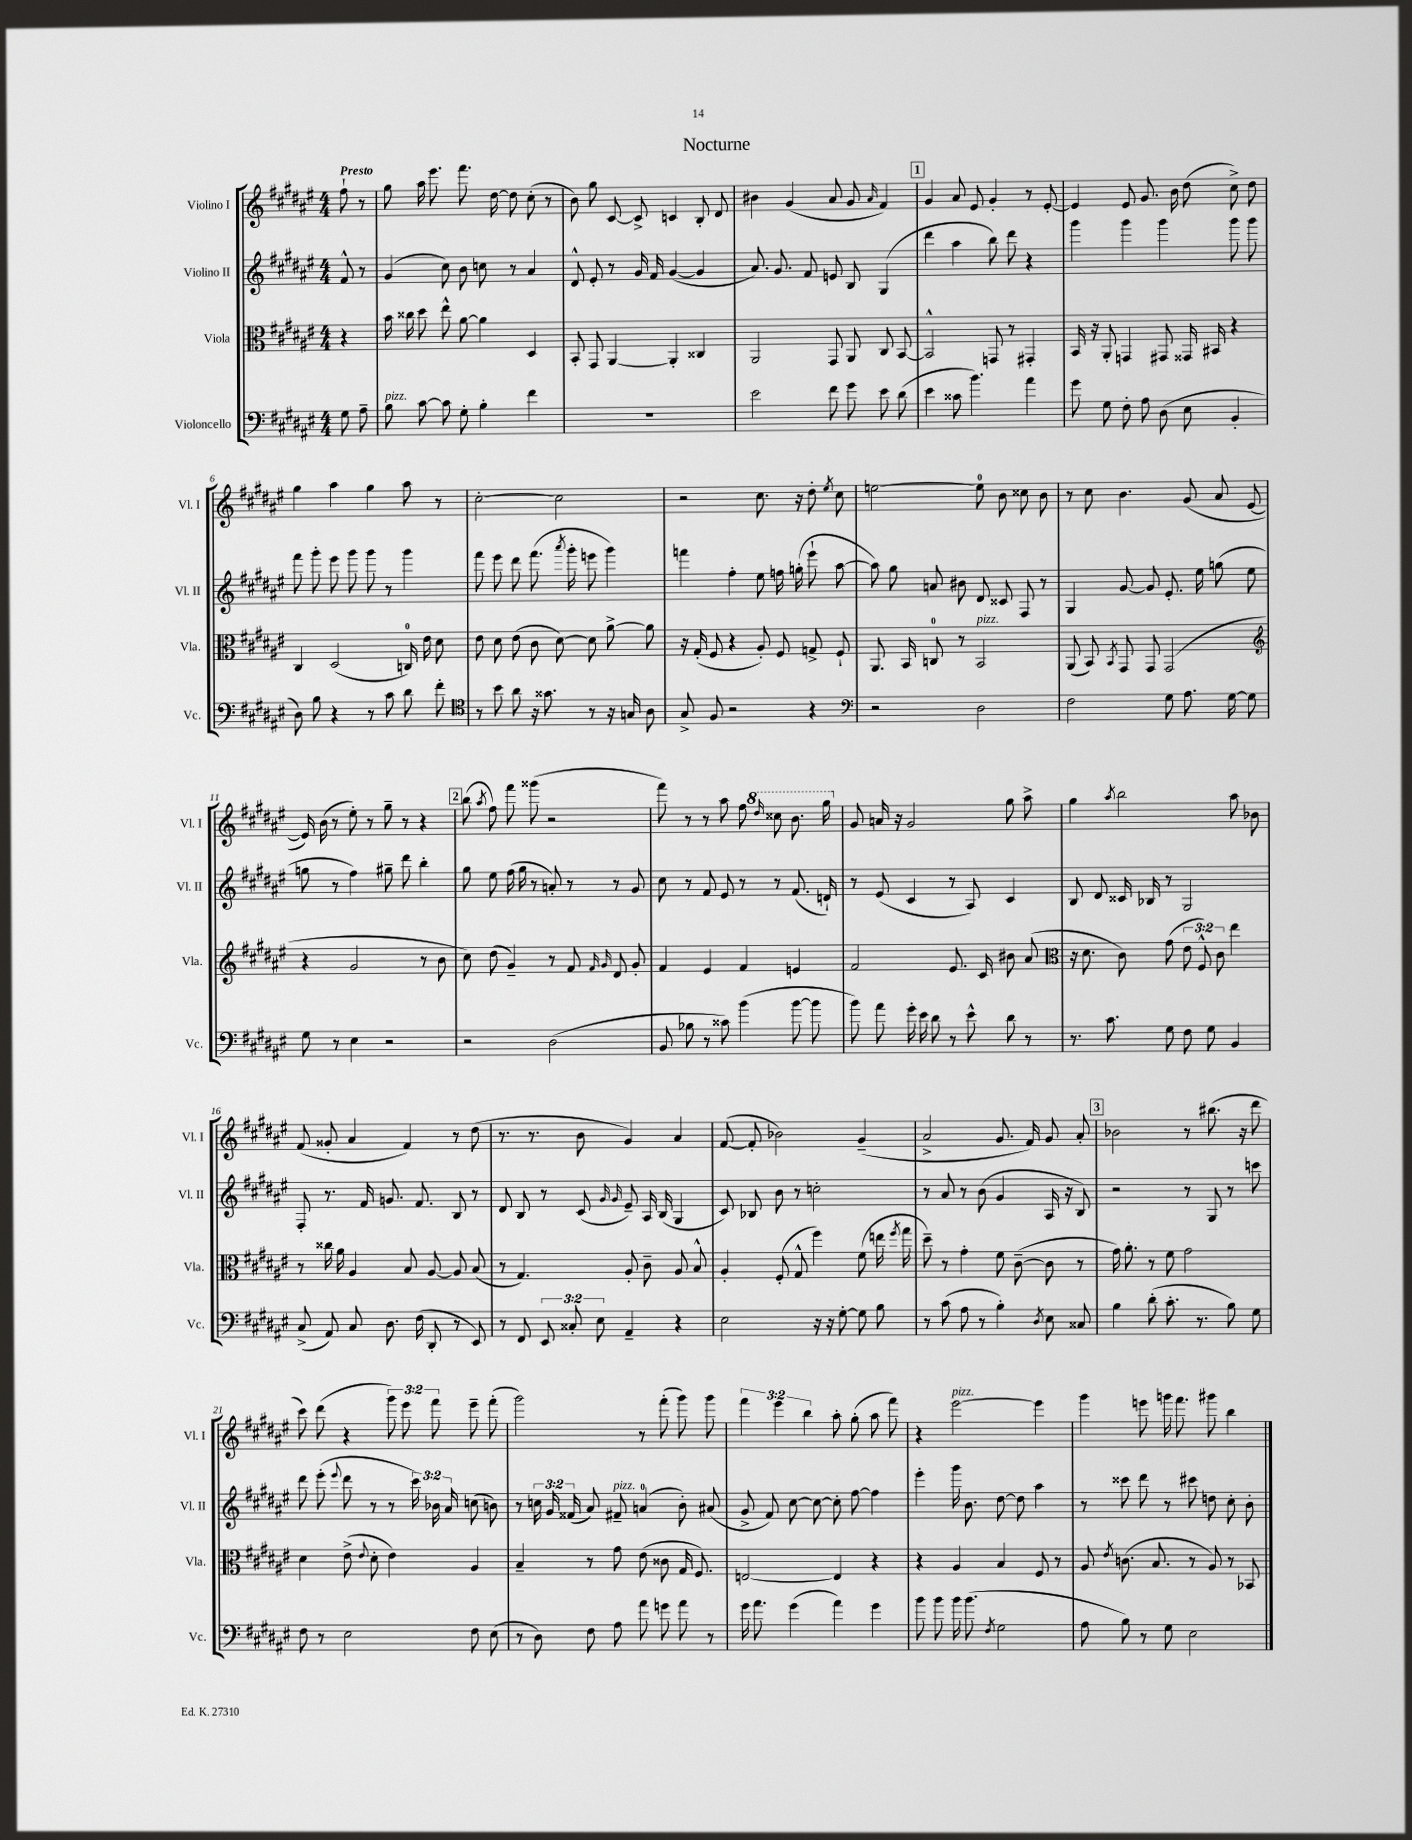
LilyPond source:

\header { title = "Nocturne" }
<<
\new StaffGroup <<
\new Staff = "s0" \with { instrumentName = "Violino I" shortInstrumentName = "Vl. I" } {
    \clef treble \key fis \major \numericTimeSignature \time 4/4 \override Staff.TupletNumber.text = #tuplet-number::calc-fraction-text \partial 4 \tempo "Presto"
    \autoBeamOff fis''8-! r8 |
    gis''8 ais''16 eis'''8. fis'''8. dis''16~ dis''8 cis''8-.( r8 |
    b'8) gis''8 cis'8~ cis'8-> c'4 b8-. dis'8 |
    bis'4 gis'4( ais'8 gis'8 \grace { ais'16 } fis'4) |
    \mark \markup { \box "1" } gis'4 ais'8 eis'8 gis'4-. r8 eis'8~-. |
    eis'4 eis'8 gis'8. b'16 dis''8( cis''8->) dis''8 |
    gis''4 ais''4 gis''4 ais''8 r8 |
    cis''2~-. cis''2 |
    r2 cis''8. r16 dis''8-. \acciaccatura { eis''8 } cis''8 |
    e''2~ e''8-0 b'8 cisis''8 b'8 |
    r8 cis''8 b'4. gis'8( ais'8 eis'8~ |
    eis'16) b'16( r8 eis''8-.) r8 gis''8-- r8 r4 |
    \mark \markup { \box "2" } b''8( \acciaccatura { ais''8 } fis''8) fis'''8 gisis'''8( r2 |
    fis'''8) r8 r8 ais''8 fis''8 \ottava #1 \grace { dis'''16 } cisis'''8 b''8. gis'''16 \ottava #0 |
    gis'8 a'16 r16 gis'2 gis''8 ais''8-> |
    gis''4 \acciaccatura { ais''8 } b''2 ais''8 bes'8 |
    fis'8( gisis'8-. ais'4 fis'4) r8 dis''8( |
    r8. r8. b'8 gis'4) ais'4 |
    fis'8~( fis'8-. bes'2) gis'4--( |
    ais'2-> gis'8. fis'16) gis'8 ais'8-. |
    \mark \markup { \box "3" } bes'2 r8 bis''8.( r16 dis'''8 |
    cis'''8) dis'''8( r4 \tuplet 3/2 { gis'''8) eis'''8 fis'''8 } eis'''8-- fis'''8-.( |
    gis'''2) r8 fis'''8-.( gis'''8) gis'''8 |
    \tuplet 3/2 { fis'''4 eis'''4 b''4 } ais''8-. gis''8-.( ais''8 fis'''8) |
    r4 eis'''2~^\markup { \italic "pizz." } eis'''4 |
    gis'''4 e'''8 g'''16 fis'''8. gis'''8 b''4 \bar "|." |
}
\new Staff = "s1" \with { instrumentName = "Violino II" shortInstrumentName = "Vl. II" } {
    \clef treble \key fis \major \numericTimeSignature \time 4/4 \override Staff.TupletNumber.text = #tuplet-number::calc-fraction-text \partial 4
    \autoBeamOff fis'8-^ r8 |
    gis'4( cis''8) b'8 c''8 r8 ais'4 |
    dis'8-^ eis'8-. r8 gis'16 fis'16 gis'4~( gis'4 |
    ais'8.) gis'8. fis'8 e'8 b8 gis4( |
    \mark \markup { \box "1" } dis'''4 ais''4 b''8) dis'''8 r4 |
    gis'''4 gis'''4 gis'''4 gis'''8 gis'''8 |
    fis'''8 gis'''8-. eis'''8 gis'''8 gis'''8 r8 gis'''4 |
    fis'''8 eis'''8 dis'''8 fis'''8.( \acciaccatura { ais'''8 } gis'''16-. e'''8 gis'''4) |
    f'''4 fis''4-. eis''8 f''16 g''16-.( eis'''8-! ais''8~ |
    ais''8) gis''8 a'8 bis'8 dis'8 cisis'8 fis8 r8 |
    gis4 gis'8~ gis'8 eis'8.-. eis''16 g''8( eis''8 |
    g''8 r8 fis''4) gis''8-- dis'''8 b''4-. |
    \mark \markup { \box "2" } gis''8 eis''8 fis''16( gis''16 r8 a'8-.) r8 r8 gis'8 |
    cis''8 r8 fis'8 eis'8 r8 r8 fis'8.( d'16-!) |
    r8 eis'8( cis'4 r8 ais8) cis'4 |
    b8 dis'8 cisis'16 bes16 r8 gis2 |
    fis8-. r8. fis'16 g'8. fis'8. b8 r8 |
    dis'8 b8 r8 cis'8( \grace { gis'16 gis'16 } eis'8--) ais16 b16( gis4 |
    cis'8) bes8 b'8 r8 c''2-. |
    r8 ais'8 r8 b'8( gis'4 ais16 r16 b8) |
    \mark \markup { \box "3" } r2 r8 gis8 r8 c'''8 |
    dis'''8 eis'''8-.( \appoggiatura { eis'''8 } dis'''8 r8 r8 \tuplet 3/2 { cis'''16) bes'16 ais'16 } c''8( b'8) |
    r8 \tuplet 3/2 { c''16 gis'16 fisis'16( } ais'8) fis'8--^\markup { \italic "pizz." } a'4-0( b'8-.) ais'8( |
    gis'8-> fis'8) cis''8~ cis''8~ cis''8-. fis''8~ fis''4 |
    eis'''4-. gis'''16 b'8. dis''8~ dis''8 ais''4 |
    r8 cisis'''8 dis'''8 r8 cis'''8 d''8 cis''8-. b'8-. \bar "|." |
}
\new Staff = "s2" \with { instrumentName = "Viola" shortInstrumentName = "Vla." } {
    \clef alto \key fis \major \numericTimeSignature \time 4/4 \override Staff.TupletNumber.text = #tuplet-number::calc-fraction-text \partial 4
    \autoBeamOff r4 |
    b'16 cisis''16 dis''8 eis''8-^ ais'8~ ais'4 dis4 |
    b,8-. gis,8 ais,4~ ais,4-. cisis4 |
    ais,2 gis,8 ais,8 cis8 b,8~ |
    \mark \markup { \box "1" } b,2-^ g,8 r8 gis,4-. |
    b,16 r16 ais,8-. g,4 gis,8 gisis,16 bis,16 r4 |
    cis4 dis2( c16-0) eis'16 dis'8 |
    eis'8 dis'8 eis'8( cis'8 dis'8~) dis'8 ais'8~-> ais'8 |
    r16 gis16-.( fis8 r4 ais8-.) fis8 g8-> fis8-! |
    ais,8. b,16 c8-0 r8 b,2^\markup { \italic "pizz." } |
    ais,8( b,8) \acciaccatura { b,8 } gis,8 gis,8 gis,2( |
    \clef treble r4 gis'2 r8 b'8 |
    \mark \markup { \box "2" } cis''8) dis''8( gis'4--) r8 fis'8 \grace { fis'16 gis'16 } dis'8 gis'8-. |
    fis'4 eis'4 fis'4 e'4 |
    fis'2 eis'8. cis'16 bis'8 ais'8( |
    \clef alto r16 dis'8. cis'8) gis'8( \tuplet 3/2 { eis'8 fis8-^) cis'8 } eis''4 |
    r8 cisis''16 ais'16 ais4 b8 ais8~ ais8 b8( |
    r8 gis4.) ais8-. cis'8-- ais8 b8-^ |
    ais4-. fis8-.( gis8-^ fis''4) fis'8( e''16 \acciaccatura { fis''8 } gis''16 |
    dis''8--) r8 gis'4-. fis'8 cis'8~--( cis'8 r8 |
    \mark \markup { \box "3" } gis'16) ais'8.-. r8 fis'8 gis'2 |
    dis'4 eis'8->( \appoggiatura { eis'8 } dis'8-. eis'4) ais4 |
    b4-- r8 gis'8 eis'8( cisis'8 gis16 fis8.) |
    e2~ e4 r4 |
    r4 ais4 b4 fis8 r8 |
    ais8 \acciaccatura { eis'8 } c'8.( b8. r8 ais8) r8 bes,8 \bar "|." |
}
\new Staff = "s3" \with { instrumentName = "Violoncello" shortInstrumentName = "Vc." } {
    \clef bass \key fis \major \numericTimeSignature \time 4/4 \override Staff.TupletNumber.text = #tuplet-number::calc-fraction-text \partial 4
    \autoBeamOff gis8 ais8-- |
    b8^\markup { \italic "pizz." } cis'8~ cis'8 gis8-. b4-. fis'4 |
    R1 |
    eis'2 fis'8 gis'8 eis'8 dis'8( |
    \mark \markup { \box "1" } eis'4 cisis'8 b'4.) ais'4 |
    gis'8 gis8 fis8-. ais8 dis8( eis8 b,4-. |
    dis8) b8 r4 r8 cis'8 dis'8 fis'8-. |
    \clef tenor r8 b'8 ais'8 r16 gisis'8. r8 r16 g16 ais8 |
    gis8-> fis8 r2 r4 |
    \clef bass r2 dis2 |
    fis2 gis8 ais8. gis16~ gis8 |
    gis8 r8 eis4 r2 |
    \mark \markup { \box "2" } r2 dis2( |
    b,8 bes8 r8 cisis'8) b'4( b'8~ b'8 |
    b'8) ais'8 gis'16-. eis'16 dis'8 r8 eis'8-^ dis'8 r8 |
    r8. cis'8. gis8 fis8 gis8 b,4 |
    cis8->( ais,8) cis8 dis8. fis16( dis,8-. r8 eis,8) |
    r8 fis,8 \tuplet 3/2 { eis,8 cisis8-. eis8 } ais,4-- r4 |
    eis2 r16 r16 gis8~-. gis8 b8 |
    r8 cis'8( ais8 r8 b4-.) \acciaccatura { dis8 } eis8 cisis8 |
    \mark \markup { \box "3" } b4 dis'8-.( cis'8.-. r8. b8) gis8 |
    fis8 r8 eis2 fis8 eis8( |
    r8 dis8) fis8 ais8 ais'8 g'8 ais'8 r8 |
    gis'16 ais'8. gis'4( ais'4) gis'4 |
    b'8 b'8 b'16 b'8.( \acciaccatura { fis8 } gis2 |
    ais8 b8) r8 gis8 eis2 \bar "|." |
}
>>
>>
